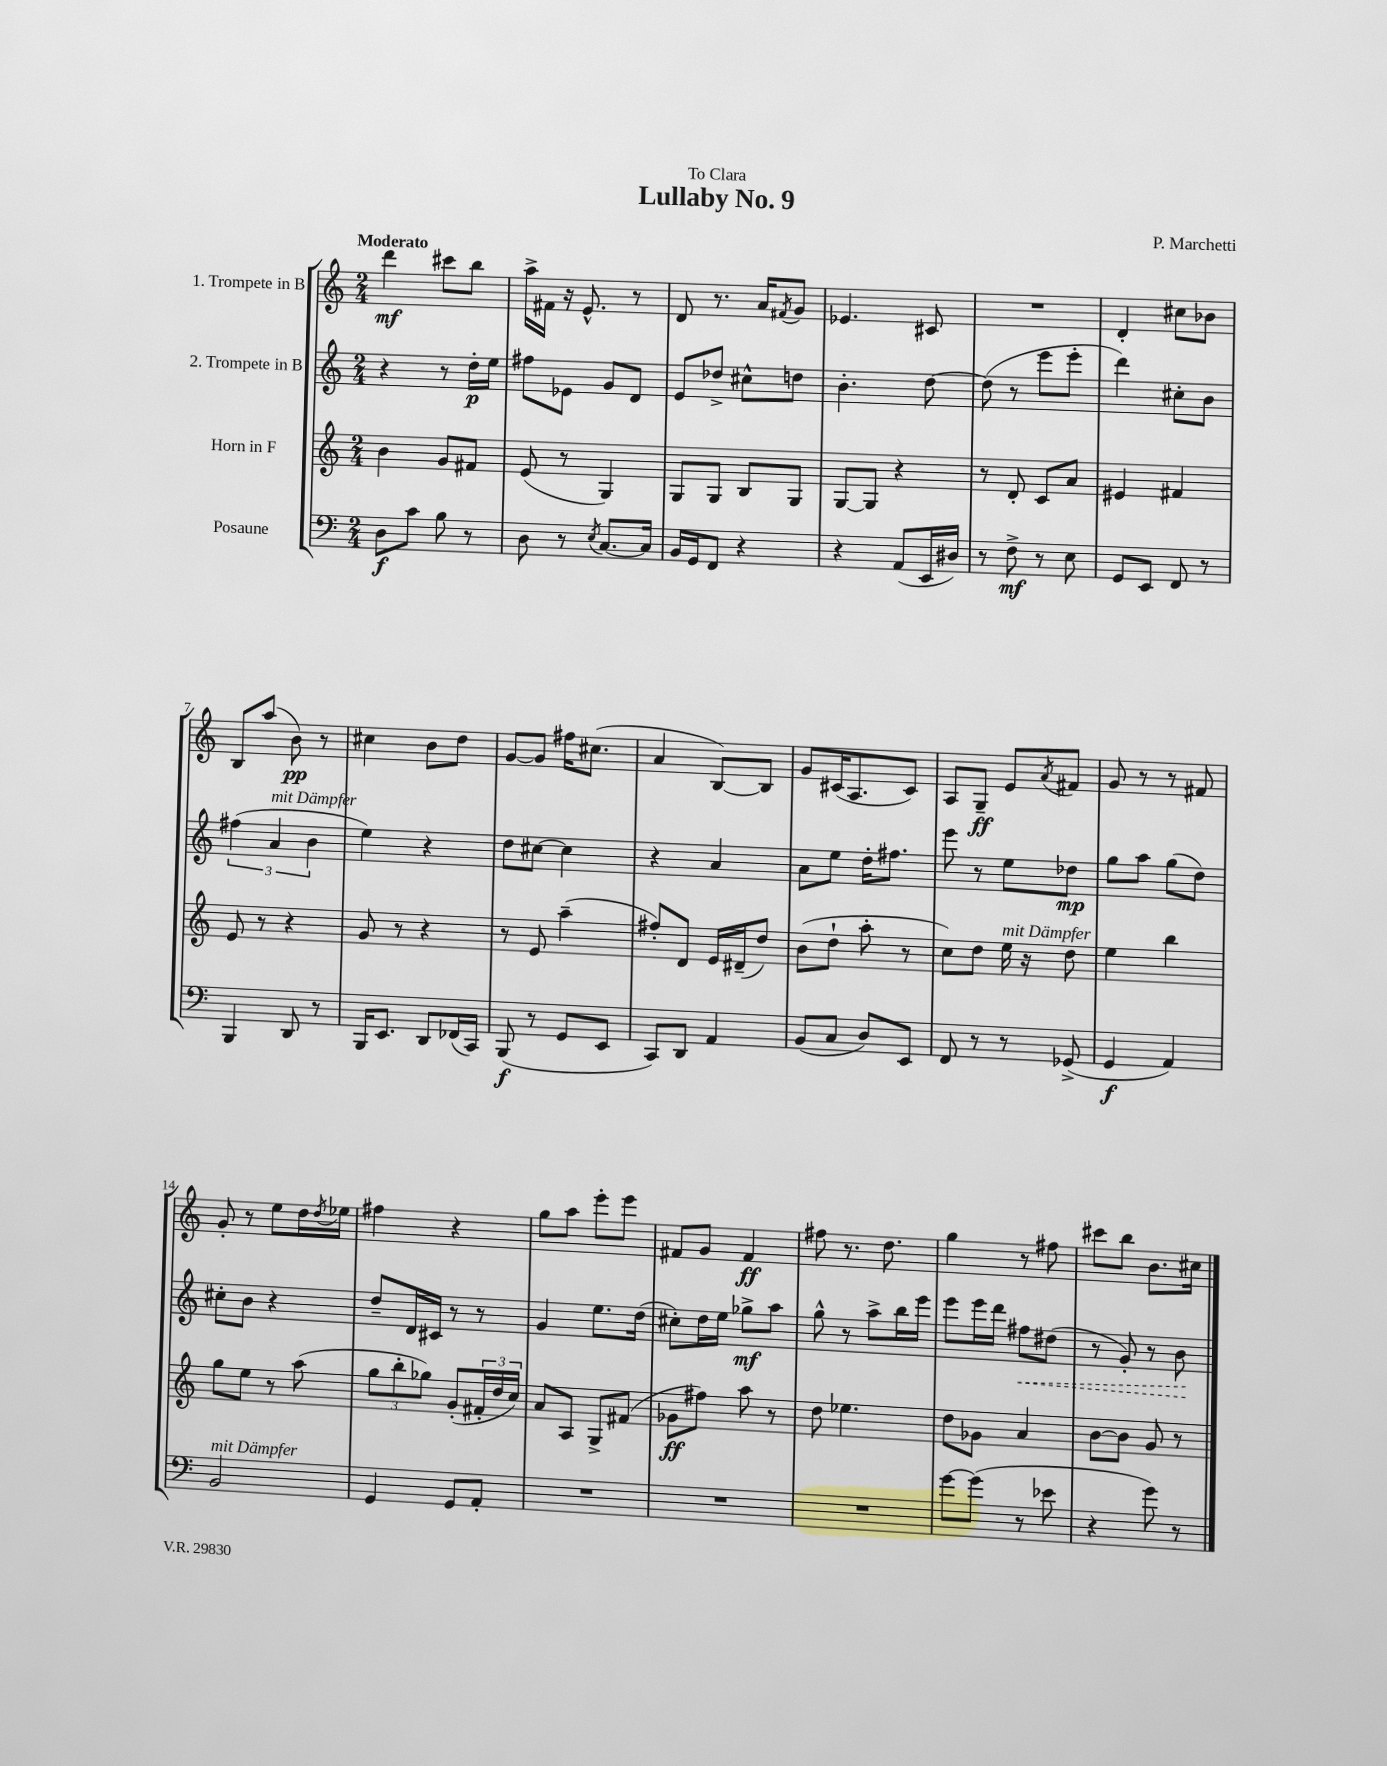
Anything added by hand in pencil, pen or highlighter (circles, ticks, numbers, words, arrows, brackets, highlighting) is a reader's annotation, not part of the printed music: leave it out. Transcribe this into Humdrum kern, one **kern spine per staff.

**kern	**kern	**kern	**kern
*staff4	*staff3	*staff2	*staff1
*clefF4	*clefG2	*clefG2	*clefG2
*k[]	*k[]	*k[]	*k[]
*M2/4	*M2/4	*M2/4	*M2/4
8D\L	4b\	4r	4ddd\
8c\J	.	.	.
8B\	8g/L	8r	8ccc#\L
8r	8f#/J	16dd'\LL	8bb\J
.	.	16ee\JJ	.
=	=	=	=
8D\	(8e/	8ff#\L	16aa^\LL
.	.	.	16f#\JJ
8r	8r	8e-\J	16r
.	.	.	8.e^^/
8qE/	.	.	.
[8.C/L	4G/)	8g/L	.
.	.	8d/J	8r
16C/]Jk	.	.	.
=	=	=	=
16BB/LL	8G/L	8e/L	8d/
16GG/J	.	.	.
8FF/J	8G/J	8dd-^/J	8.r
4r	8B/L	8cc#^^\L	.
.	.	.	16a/LK
.	.	.	8qf#/
.	8G/J	8dd\J	8g/J
=	=	=	=
4r	[8G/L	4.b'\	4.e-/
.	8G/]J	.	.
(8AA/L	4r	.	.
16EE/L	.	[8dd\	8c#/
16D#/JJ)	.	.	.
=	=	=	=
8r	8r	(8dd\]	2r
8F^\	8d'/	8r	.
8r	8c/L	8eee\L	.
8E\	8a/J	8eee'\J	.
=	=	=	=
8GG/L	4e#/	4ddd\)	4d'/
8EE/J	.	.	.
8FF/	4f#/	8cc#'\L	8cc#\L
8r	.	8b\J	8b-\J
=	=	=	=
4BBB/	8e/	(6ff#\	8B/L
.	8r	.	(8aa/J
.	.	6a/	.
8DD/	4r	.	8b\)
.	.	6b\	.
8r	.	.	8r
=	=	=	=
16BBB/LK	8g/	4ee\)	4cc#\
8.EE/J	.	.	.
.	8r	.	.
8DD/L	4r	4r	8b\L
(16FF-/L	.	.	8dd\J
16CC/JJ)	.	.	.
=	=	=	=
(8BBB/	8r	8dd\L	[8g/L
8r	8e/	[8cc#\J	8g/]J
8GG/L	(4aa~\	4cc#\]	16ff#\LK
.	.	.	(8.cc#\J
8EE/J	.	.	.
=	=	=	=
8CC/L)	8ff#'/L)	4r	4a/
8DD/J	8d/J	.	.
4AA/	16e/LL	4a/	[8B/L)
.	(16d#~/J	.	.
.	8dd/J)	.	8B/]J
=	=	=	=
(8BB/L	(8b\L	8a\L	8g/L
8C/J	8dd`\J	8ee\J	(16c#/K
.	.	.	8.A/
8D/L)	8aa'\	16dd'\LK	.
.	.	8.ff#\J	.
8EE/J	8r	.	8c#/J)
=	=	=	=
8FF/	8cc\L)	8eee\	8A/L
8r	8dd\J	8r	8G~/J
8r	16ee\	8ee\L	8e/L
.	16r	.	.
.	.	.	8qa/
(8GG-^/	8dd\	8dd-\J	8f#/J
=	=	=	=
4GG/	4ee\	8gg\L	8g/
.	.	8aa\J	8r
4AA/)	4bb\	(8gg\L	8r
.	.	8dd\J)	8f#/
=	=	=	=
2BB/	8gg\L	8cc#'\L	8g'/
.	8ee\J	8b\J	8r
.	8r	4r	8ee\L
.	(8aa\	.	16dd\L
.	.	.	8qdd/
.	.	.	16ee-\JJ
=	=	=	=
4GG/	12gg\L	8dd~/L	4ff#\
.	12bb'\	.	.
.	.	16d/L	.
.	12gg-\J)	.	.
.	.	16c#/JJ	.
8GG/L	(8g'/L	8r	4r
8AA'/J	24f#'/L	8r	.
.	24dd/	.	.
.	24cc/JJ)	.	.
=	=	=	=
2r	8a/L	4g/	8gg\L
.	8A/J	.	8aa\J
.	8G^/L	8.ee\L	8eee'\L
.	(8f#/J	.	8eee\J
.	.	(16dd\Jk	.
=	=	=	=
2r	8g-\L	8cc#'\L)	8f#/L
.	8ff#\J)	16dd\L	8g/J
.	.	16ee\JJ	.
.	8aa\	8gg-^\L	4f#/
.	8r	8aa\J	.
=	=	=	=
2r	8dd\	8gg^^\	8ff#\
.	4.ee-\	8r	8.r
.	.	8aa^\L	.
.	.	.	8.dd\
.	.	16bb\L	.
.	.	16eee\JJ	.
=	=	=	=
[8g\L	8dd\L	8eee\L	4gg\
(8g\]J	8g-\J	16eee\L	.
.	.	16ddd\JJ	.
8r	4a/	8ff#\L	8r
8e-\	.	(8dd#\J	8ff#\
=	=	=	=
4r	[8b\L	8r	8ccc#\L
.	8b\]J	8g'/)	8bb\J
8g\)	8g/	8r	8.b\L
8r	8r	8b\	.
.	.	.	16cc#\Jk
==	==	==	==
*-	*-	*-	*-
